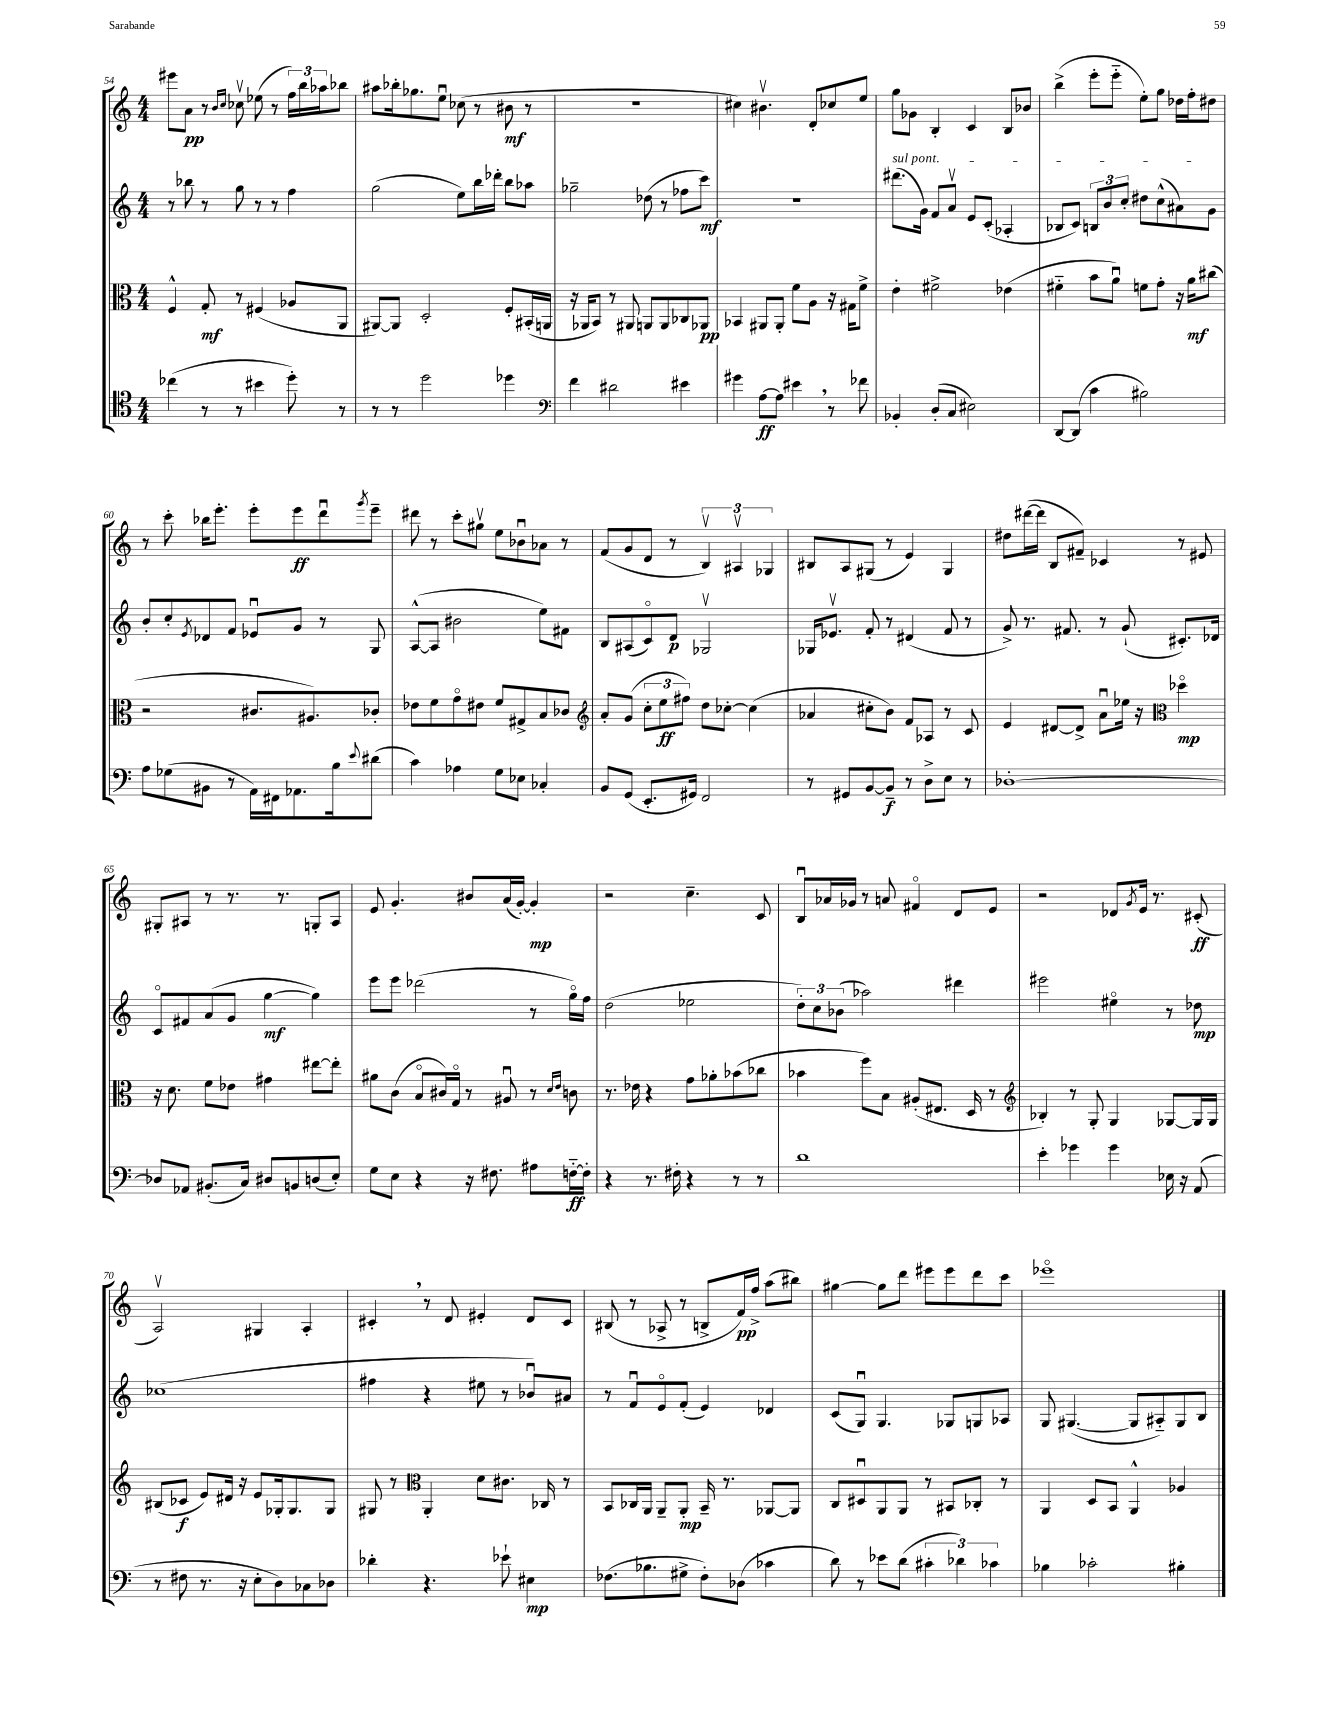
<<
\new StaffGroup <<
\new Staff = "s0" {
    \clef treble \key c \major \numericTimeSignature \time 4/4
    eis'''8 a'8\pp r8 \grace { b'16 c''16 } ces''8\upbow ees''8( r8 \tuplet 3/2 { f''16) b''16 aes''16 } bes''8 |
    ais''8 bes''16-. ges''8. e''8\downbow ces''8( r8 bis'8\mf r8 |
    R1 |
    cis''4) bis'4.\upbow d'8-. ces''8 e''8 |
    g''8 ges'8 b4-. c'4 b8 bes'8 |
    b''4->( e'''8-. e'''8-_ e''8-.) g''8 des''16 f''16-. dis''8 |
    r8 c'''8-. bes''16 e'''8.-. e'''8-. e'''8\ff d'''8\downbow \acciaccatura { g'''8 } e'''8-- |
    dis'''8 r8 c'''8-. gis''8\upbow e''8 bes'8\downbow aes'8 r8 |
    f'8( g'8 d'8 r8 \tuplet 3/2 { b4\upbow) ais4\upbow ges4 } |
    bis8 a8 gis8( r8 e'4) gis4 |
    dis''8 dis'''16~( dis'''16 b8 fis'8--) ces'4 r8 eis'8 |
    gis8-. ais8 r8 r8. r8. g8-. ais8 |
    e'8 g'4.-. bis'8 a'16( g'16~-.) g'4-.\mp |
    r2 c''4.-- c'8 |
    b8\downbow aes'16 ges'16 r8 a'8 fis'4\flageolet d'8 e'8 |
    r2 des'8 \acciaccatura { g'8 } e'16 r8. cis'8-.\ff( |
    a2\upbow) gis4 a4-. |
    cis'4-. \breathe r8 d'8 eis'4-. d'8 cis'8 |
    bis8( r8 aes8-> r8 b8-> f'16\pp) f''16-> a''8( bis''8) |
    gis''4~ gis''8 d'''8 eis'''8 eis'''8 d'''8 c'''8 |
    ees'''1\flageolet \bar "|." |
}
\new Staff = "s1" {
    \clef treble \key c \major \numericTimeSignature \time 4/4
    r8 bes''8 r8 g''8 r8 r8 f''4 |
    g''2( e''8) b''16 des'''16-. b''8 aes''8 |
    ges''2-- des''8( r8 fes''8 c'''8\mf) |
    r1 |
    \once \override TextSpanner.bound-details.left.text = \markup { \italic "sul pont." } dis'''8.\startTextSpan( g'16) f'8 a'8\upbow e'8 c'8-.( aes4-. |
    bes8 c'8) \tuplet 3/2 { b8 b'8 c''8-. } dis''8 c''8-^( ais'8) g'8\stopTextSpan |
    b'8-. c''8-. \acciaccatura { e'8 } des'8 f'8 ees'8\downbow g'8 r8 g8 |
    a8~-^( a8 bis'2 e''8) fis'8 |
    b8 ais8( c'8\flageolet) d'8\p ges2\upbow |
    ges16 ees'8.\upbow f'8-. r8 dis'4( f'8 r8 |
    g'8->) r8. fis'8. r8 g'8-!( cis'8.-.) des'16 |
    c'8\flageolet fis'8 a'8( g'8 g''4~\mf g''4) |
    e'''8 e'''8 des'''2( r8 g''16\flageolet) f''16 |
    d''2( ees''2 |
    \tuplet 3/2 { d''8-.) c''8 bes'8( } aes''2) dis'''4 |
    eis'''2 eis''4\flageolet r8 des''8\mp |
    ces''1( |
    fis''4 r4 eis''8 r8 bes'8\downbow) ais'8 |
    r8 f'8\downbow e'8\flageolet f'8-.( e'4) des'4 |
    c'8( g8\downbow) g4. ges8 g8 aes8 |
    g8 gis4.~( gis8 ais8-_) gis8 b8 \bar "|." |
}
\new Staff = "s2" {
    \clef alto \key c \major \numericTimeSignature \time 4/4
    f4-^ g8-.\mf r8 fis4( aes8 a,8 |
    ais,8~) ais,8 d2-. f8-. bis,16-.( a,16 |
    r16 aes,16 b,8) r8 ais,8 a,8 a,8 ces8 aes,8\pp |
    bes,4 ais,8 ais,8-. f'8 a8 r16 gis16 f'8-> |
    e'4-. fis'2-> ees'4( |
    fis'4-_ b'8 a'8\downbow) f'8 g'8-. r16 a'16\mf cis''8( |
    r2 cis'8. ais8.) ces'8-. |
    ees'8 f'8 g'8\flageolet eis'8 f'8 gis8-> b8 ces'8 |
    \clef treble a'8-. g'8( \tuplet 3/2 { c''8-. e''8\ff fis''8) } d''8 ces''8~-. ces''4( |
    aes'4 cis''8-. b'8) f'8 aes8 r8 c'8 |
    e'4 dis'8~ dis'8-> a'8\downbow ees''16 r16 \clef alto des''4\flageolet\mp |
    r16 d'8. f'8 ees'8 gis'4 eis''8~ eis''8-. |
    ais'8 c'8( b8\flageolet cis'16) g16\flageolet r8 ais8\downbow r8 \grace { d'16 e'16 } c'8 |
    r8. ees'16 r4 g'8 aes'8-. bes'8( ces''8 |
    bes'4 f''8) b8 ais8-.( eis8. d16 r8 |
    \clef treble bes4-.) r8 g8-. g4 ges8~ ges16 ges16 |
    bis8( ces'8\f e'8) dis'16 r16 e'8 ges16-. ges8. ges8 |
    gis8 r8 \clef alto a,4-. d'8 cis'8. ces16 r8 |
    b,8 ces16 a,16 a,8-- a,8-.\mp b,16-- r8. aes,8~ aes,8 |
    c8 dis8\downbow a,8 a,8 r8 bis,8 ces8-. r8 |
    a,4 d8 b,8 a,4-^ aes4 \bar "|." |
}
\new Staff = "s3" {
    \clef tenor \key c \major \numericTimeSignature \time 4/4
    ces''4( r8 r8 bis'4 d''8-.) r8 |
    r8 r8 d''2 des''4 |
    \clef bass f'4 dis'2 eis'4 |
    gis'4 a8~\ff a8 eis'4 \breathe r8 fes'8 |
    bes,4-. d8-.( c8 eis2) |
    d,8~ d,8( c'4 bis2) |
    a8 ges8( bis,8 r8 a,16) fis,16 aes,8. b16 \appoggiatura { e'8 } dis'8( |
    c'4) aes4 g8 ees8 ces4-. |
    b,8 g,8( e,8.-. gis,16) f,2 |
    r8 gis,8 b,8~ b,8--\f r8 d8-> e8 r8 |
    des1~-. |
    des8 aes,8 bis,8.-.( c16) dis8 b,8 d8( e8-.) |
    g8 e8 r4 r16 fis8. ais8 f16~-_\ff f16-. |
    r4 r8. fis16-. r4 r8 r8 |
    d'1 |
    e'4-. ges'4 ges'4 ees16 r16 a,8( |
    r8 fis8 r8. r16 e8-. d8) ces8 des8 |
    des'4-. r4. ees'8-! eis4\mp |
    fes8.( bes8. gis8-> fes8-.) des8( ces'4 |
    d'8) r8 ees'8 d'8( \tuplet 3/2 { cis'4-. des'4) ces'4 } |
    bes4 ces'2-. bis4-. \bar "|." |
}
>>
>>
\layout { \context { \Score currentBarNumber = #54 } }
